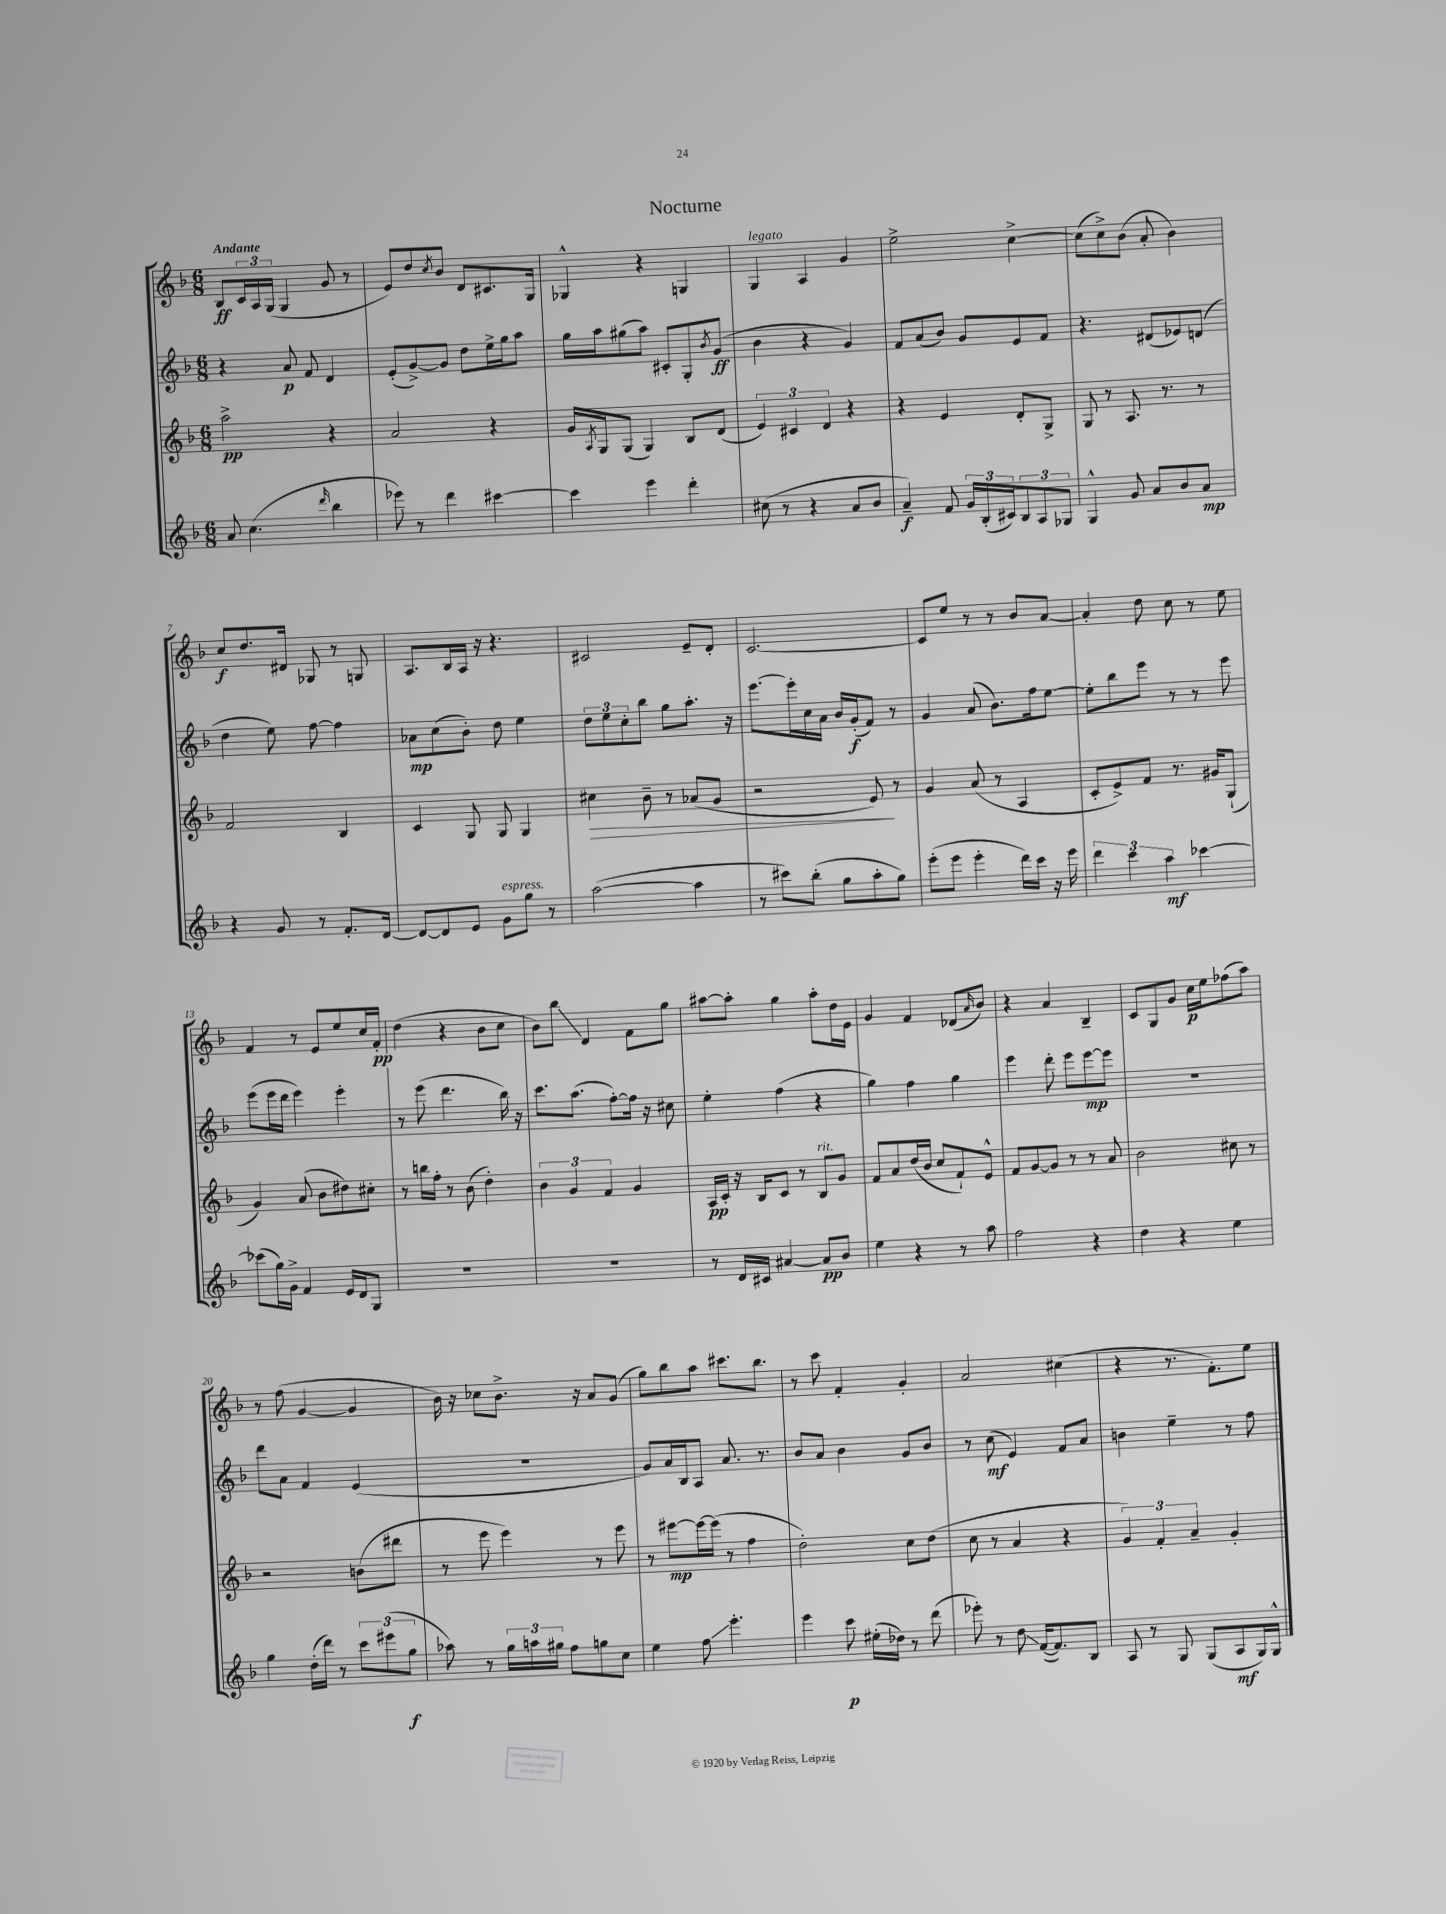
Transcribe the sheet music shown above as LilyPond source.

\header { title = "Nocturne" }
<<
\new StaffGroup <<
\new Staff = "s0" {
    \clef treble \key f \major \numericTimeSignature \time 6/8 \tempo "Andante"
    bes8\ff \tuplet 3/2 { c'16 a16 g16( } g4 g'8 r8 |
    e'8) d''8 \acciaccatura { c''8 } bes'8 d'8 cis'8. g16 |
    ges4-^ r4 g4 |
    g4^\markup { \italic "legato" } a4 g'4 |
    e''2-> c''4~-> |
    c''8( c''8->) bes'8( a'8-. bes'4) |
    c''8\f d''8. dis'16 ges8 r8 g8 |
    a8. bes16 a16 r16 r4. |
    cis'2 e'8-- d'8-. |
    c'2.~ |
    c'8 e''8 r8 r8 bes'8 a'8~ |
    a'4-. d''8 c''8 r8 e''8 |
    f'4 r8 e'8 e''8 c''16 f'16-.\pp |
    d''4( r4 bes'8 c''8 |
    bes'8) bes''8\glissando d'4 f'8 g''8 |
    ais''8~ ais''8-. g''4 ais''8-. d''16 e'16 |
    g'4 f'4 des'8( \grace { a'16 } bes'8) |
    r4 a'4 bes4-- |
    c'8 g8 g'8 c''16\p e''16 fes''8( a''8) |
    r8 f''8( g'4~ g'4 |
    bes'16) r16 ces''8 bes'8.-> r16 a'8 g'8( |
    g''8) bes''8 a''8 cis'''8. bes''8. |
    r8 c'''8 f'4-. g'4-. |
    a'2 cis''4( |
    r4 r8. f'8.-.) e''8 \bar "|." |
}
\new Staff = "s1" {
    \clef treble \key f \major \numericTimeSignature \time 6/8
    r4 a'8\p f'8 d'4 |
    e'8-.( g'8~->) g'8 d''8 e''16-> g''16 a''8 |
    g''16 a''16 gis''8( a''8) cis'8-. g8-. \acciaccatura { bes'8 } g'8\ff( |
    bes'4 r4 g'4) |
    f'8 a'8( bes'8) g'8 e'8 f'8 |
    r4. dis'8( ees'8) d'8( |
    d''4 e''8) f''8~ f''4 |
    aes'8\mp c''8( bes'8-.) d''8 e''4 |
    \tuplet 3/2 { d''8 e''8 c''8-. } bes''8 g''8 a''8.-. r16 |
    e'''8.~ e'''16-. c''16 a'16 bes'16 g'16-.\f( f'8) r8 |
    g'4 a'8( bes'8.) f''16 e''8~ |
    e''8-. bes''8 e'''8 r8 r8 e'''8 |
    e'''8( e'''16 d'''16 e'''4) e'''4-. |
    r8 e'''8( d'''4. bes''16) r16 |
    c'''8. a''8.( f''8~-.) f''16 r16 cis''8 |
    e''4-. f''4( r4 |
    g''4) f''4 g''4 |
    e'''4 d'''8-. e'''8 e'''8~\mp e'''8 |
    R2. |
    d'''8 a'8 f'4 e'4( |
    R2. |
    g'8) a'16 bes16 a8 a'8. r8. |
    bes'8 a'8 bes'4 g'8 bes'8 |
    r8 c''8\mf( e'4) f'8 a'8 |
    b'4 e''4-- r8 f''8 \bar "|." |
}
\new Staff = "s2" {
    \clef treble \key f \major \numericTimeSignature \time 6/8
    a''2->\pp r4 |
    a'2 r4 |
    g'16 \acciaccatura { a8 } g16 g8( g4) bes8 d'8( |
    \tuplet 3/2 { e'4) cis'4 d'4 } r4 |
    r4 e'4 d'8-. g8-> |
    g8 r8 a8. r8. r8 |
    f'2 bes4 |
    c'4 g8 g8 g4 |
    cis''4\> bes'8-- r8 aes'8( g'8 |
    r2 e'8\!) r8 |
    g'4 a'8( r8 a4 |
    c'8-. e'8->) f'8 r8. gis'16 g8-!( |
    g'4) a'8( bes'8 dis''8) cis''8-. |
    r8 b''16 f''16-. r8 bes'8( d''4-.) |
    \tuplet 3/2 { bes'4 g'4 f'4 } g'4 |
    a16\pp c'16-. r16 bes16 c'8 r8 bes8^\markup { \italic "rit." } g'8 |
    f'8 a'8 d''16( bes'16 c''8 f'8-!) e'8-^ |
    f'8 g'8~ g'8 r8 r8 a'8 |
    bes'2 cis''8 r8 |
    r2 b'8( dis'''8 |
    r8 e'''8 e'''4) r8 e'''8 |
    r8 eis'''8~\mp eis'''16~ eis'''16( r8 f''4 |
    d''2-.) c''8 d''8( |
    c''8 r8 a'4 r4 |
    \tuplet 3/2 { g'4) f'4-. a'4-- } g'4-. \bar "|." |
}
\new Staff = "s3" {
    \clef treble \key f \major \numericTimeSignature \time 6/8
    a'8 c''4.( \grace { d'''16 } bes''4 |
    ees'''8) r8 d'''4 cis'''4~ |
    cis'''4 e'''4 d'''4-. |
    cis''8( r8 r4 a'8 bes'8 |
    a'4--\f) f'8 \tuplet 3/2 { g'16 bes16-.( cis'16) } \tuplet 3/2 { bes8 a8 ges8 } |
    g4-^ g'8 a'8 bes'8 a'8\mp |
    r4 g'8 r8 f'8.-. d'16~ |
    d'8~ d'8 e'8 g'8^\markup { \italic "espress." } g''8 r8 |
    a''2~( a''4 |
    r8 cis'''8) bes''8-.( g''8 a''8-. g''8) |
    e'''8-.( e'''8 e'''4-. d'''16) c'''16 r16 e'''16 |
    \tuplet 3/2 { d'''4 c'''4 a''4\mf } ces'''4~ |
    ces'''8( g''16) g'16-> f'4 e'16 d'16 g8 |
    R2. |
    R2. |
    r8 d'16 cis'16 ais'4~ ais'8\pp bes'8 |
    e''4 r4 r8 a''8 |
    f''2 r4 |
    d''4 r4 e''4 |
    g''4 d''16-.( d'''16) r8 \tuplet 3/2 { c'''8 eis'''8( g''8\f } |
    aes''8) r8 \tuplet 3/2 { g''16 a''16 gis''16 } f''8 g''8 c''8 |
    e''4 f''8\glissando e'''4.-. |
    e'''4 c'''8\p eis''16-.( des''16) r8 d'''8( |
    ees'''8-.) r8 d''8\glissando f'16~( f'8.) bes8 |
    a8 r8 g8 g8( a8\mf g16) g16-^ \bar "|." |
}
>>
>>
